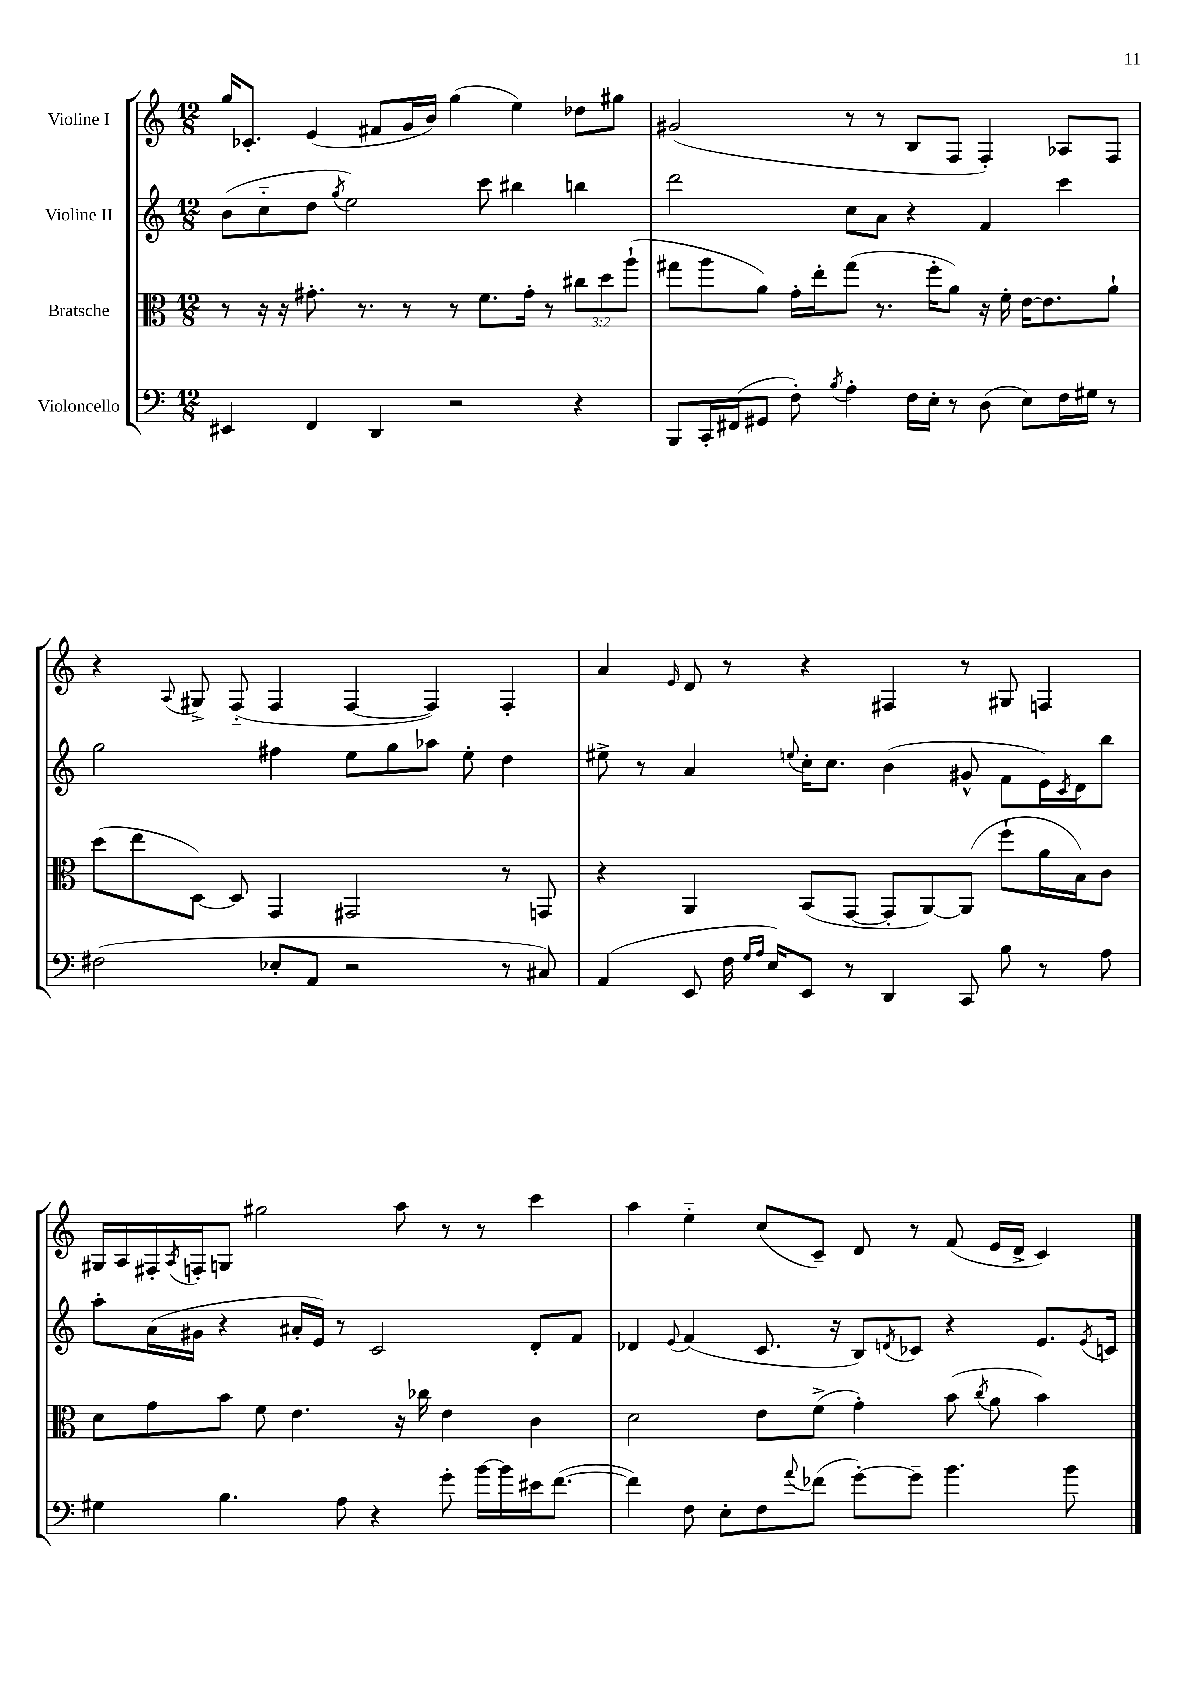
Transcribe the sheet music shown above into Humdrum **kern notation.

**kern	**kern	**kern	**kern
*staff4	*staff3	*staff2	*staff1
*clefF4	*clefC3	*clefG2	*clefG2
*k[]	*k[]	*k[]	*k[]
*M12/8	*M12/8	*M12/8	*M12/8
4EE#/	8r	(8b\L	16gg/LK
.	.	.	8.c-'/J
.	16r	8cc'~\	.
.	16r	.	.
4FF/	8.g#'\	8dd\J	(4e/
.	.	8qgg/	.
.	.	2ee\)	.
.	8.r	.	.
4DD/	.	.	8f#/L
.	8r	.	16g/L
.	.	.	16b/JJ)
2r	8r	.	(4gg\
.	8.f\L	8ccc\	.
.	.	4bb#\	4ee\)
.	16g#'\Jk	.	.
.	8r	.	.
4r	12cc#\L	4bb\	8dd-\L
.	12dd\	.	.
.	.	.	8gg#\J
.	(12aa`\J	.	.
=	=	=	=
8BBB/L	8gg#\L	2ddd\	(2g#/
16CC'/L	8aa\	.	.
(16FF#/J	.	.	.
8GG#/J	8a\J)	.	.
8F'\)	16g'\LL	.	.
.	16ee'\J	.	.
8qB/	.	.	.
4A'\	(8gg#\J	8cc\L	8r
.	8.r	8a\J	8r
16F\LL	.	4r	8B/L
16E'\JJ	16ff'\LK	.	.
8r	8a\J)	.	8F/J
(8D\	16r	4f/	4F'/)
.	16f'\	.	.
8E\L)	[16e\LK	.	.
.	8.e\]	.	.
16F\L	.	4ccc\	8A-/L
16G#\JJ	.	.	.
8r	8a`\J	.	8F/J
=	=	=	=
(2F#\	(8dd\L	2gg\	4r
.	8ee\	.	.
.	.	.	8qqA/
.	[8D\J)	.	8G#^/
.	8D/]	.	(8F'~/
8E-'/L	4GG/	4ff#\	4F/
8AA/J	.	.	.
2r	2GG#/	8ee\L	[4F/
.	.	8gg\	.
.	.	8aa-\J	4F/])
.	.	8ee'\	.
8r	8r	4dd\	4F'/
8C#/)	8GG/	.	.
=	=	=	=
(4AA/	4r	8ee#^\	4a/
.	.	8r	.
.	.	.	16qqe/
8EE/	4AA/	4a/	8d/
16F\	.	.	8r
16qqG/LL	.	.	.
16qqA/JJ	.	.	.
16E/LK)	.	.	.
.	.	8qqee/	.
8EE/J	(8BB/L	16cc'\LK	4r
.	.	8.cc\J	.
8r	[8GG/J	.	.
4DD/	8GG'/]L	(4b\	4F#/
.	[8AA/)	.	.
8CC/	(8AA/]J	8g#^^/	8r
8B\	8ff`\L	8f\L	8G#/
8r	16a\L	16e\L)	4F/
.	.	8qc/	.
.	16B\J)	16d\J	.
8A\	8c\J	8bb\J	.
=	=	=	=
4G#\	8d\L	8aa'\L	16G#/LL
.	.	.	16A/
.	8g\	(16a\L	16F#'/
.	.	.	8qA/
.	.	16g#\JJ	16F'/J
4.B\	8b\J	4r	8G/J
.	8f\	.	2gg#\
.	4.e\	16a#'/LL	.
.	.	16e/JJ)	.
8A\	.	8r	.
4r	.	2c/	.
.	16r	.	8aa\
.	16cc-\	.	.
8g'\	4e\	.	8r
[16b\LL	.	.	8r
16b\]	.	.	.
16e#\J	4c\	8d'/L	4ccc\
([8.f\J	.	.	.
.	.	8f/J	.
=	=	=	=
4f\])	2d\	4d-/	4aa\
.	.	8qqe/	.
8F\	.	(4f/	4ee'~\
8E'\L	.	.	.
8F\	8e\L	8.c/	(8cc/L
8qqa/	.	.	.
(8f-\J	(8f^\J	.	8c~/J)
.	.	16r	.
[8g'\L)	4g'\)	8B/L)	8d/
.	.	8qd/	.
8g~\]J	.	8c-/J	8r
4.b\	(8b\	4r	(8f/
.	8qcc/	.	.
.	8a\	.	16e/LL
.	.	.	16d^/JJ
.	4b\)	8.e/L	4c/)
8b\	.	.	.
.	.	8qe/	.
.	.	16c/Jk	.
==	==	==	==
*-	*-	*-	*-
